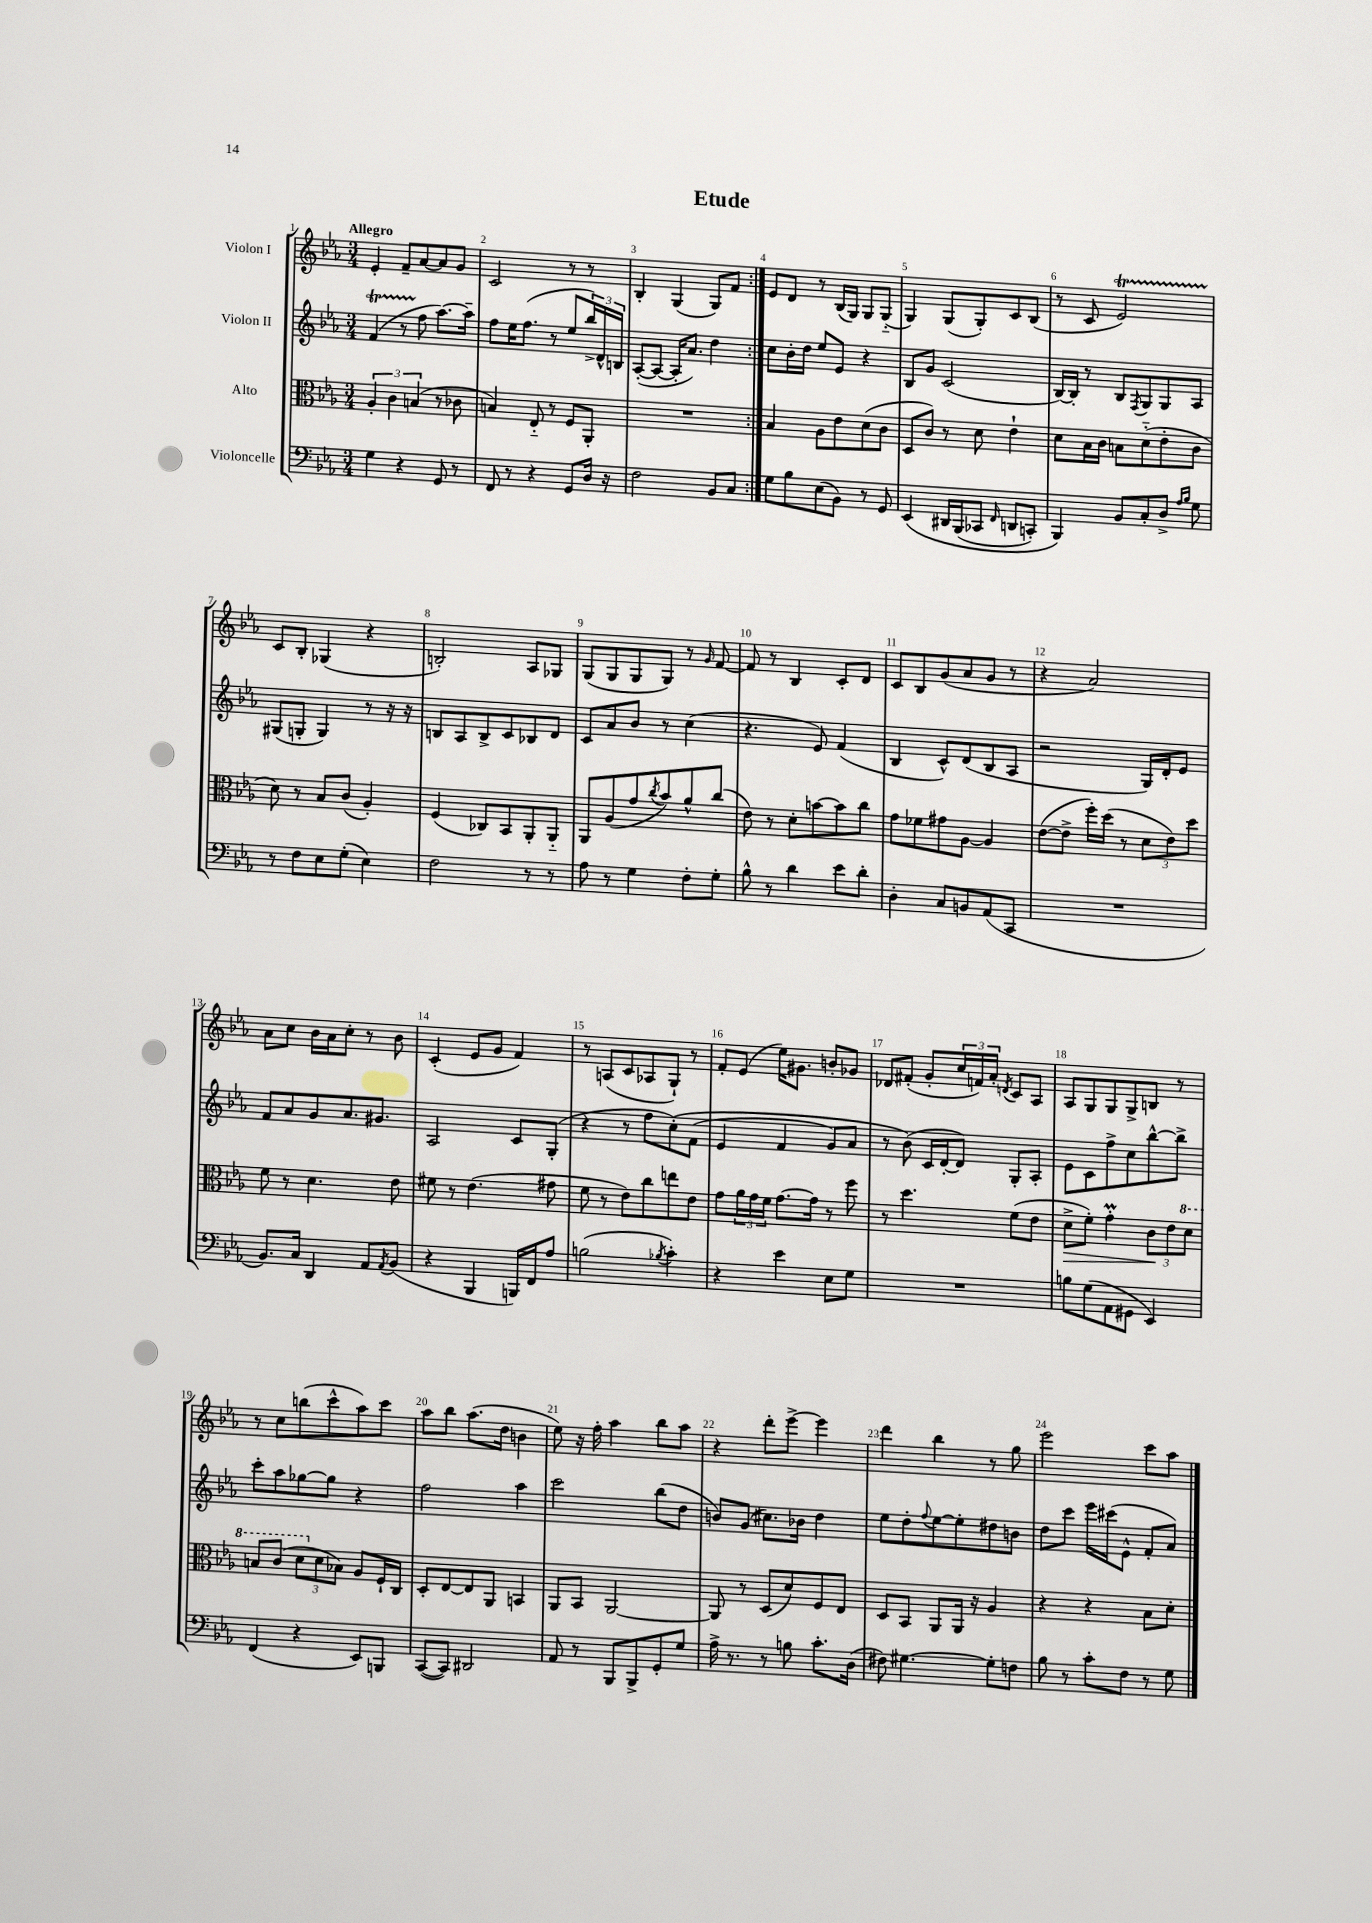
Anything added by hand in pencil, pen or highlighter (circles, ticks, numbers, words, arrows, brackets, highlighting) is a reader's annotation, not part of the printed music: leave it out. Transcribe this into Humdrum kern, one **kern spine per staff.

**kern	**kern	**kern	**kern
*staff4	*staff3	*staff2	*staff1
*clefF4	*clefC3	*clefG2	*clefG2
*k[b-e-a-]	*k[b-e-a-]	*k[b-e-a-]	*k[b-e-a-]
*M3/4	*M3/4	*M3/4	*M3/4
4G	6A-'	(4f	4e-'
.	6c	.	.
4r	.	8r	8f~
.	(6B	.	.
.	.	8ff	[8a-
8GG	8r	[8.aa-)	8a-]
8r	8c-	.	8g
.	.	16aa-~]	.
=	=	=	=
8FF	4B)	8ff	2c
8r	.	16ee-	.
.	.	(8.ff	.
4r	8E-'~	.	.
.	8r	8r	.
8GG	8F	8ee-	8r
16D	8AA-'	24bb-^)	8r
.	.	24d^^	.
16r	.	.	.
.	.	24B	.
=	=	=	=
2F	2.r	([8A-'	4B-'
.	.	8A-_	.
.	.	16A-']	(4G
.	.	8.a-)	.
8BB-	.	4dd	8G)
8C	.	.	8f
=:|!	=:|!	=:|!	=:|!
8G	4B-	8cc	8e-
8B-	.	16b-'	8d
.	.	16dd	.
(8E-	8A-	8ee-	8r
8BB-)	8e-	8e-	(16B-
.	.	.	16G)
8r	(8d	4r	8G
8GG	8c	.	(8G'~
=	=	=	=
&(4EE-	8D	8B-	4G)
.	8c)	8g	.
16DD#	8r	(2c	(8G
(16BBB-	.	.	.
8CC-	8d	.	8G')
16qqFF	.	.	.
8DD	4e-`	.	8c
8CC')	.	.	(8B-
=	=	=	=
4BBB-&)	8d	[16B-)	8r
.	.	16B-']	.
.	16B-	8r	8c
.	16c	.	.
8BB-	8B	8B-	2e-)
.	.	8qF	.
8C'	(8d'~	8G	.
8D^	8e-'	8G	.
16qqA-	.	.	.
16qqB-	.	.	.
8G	8c	8A-	.
=	=	=	=
8r	8d)	(8G#	8c
8F	8r	8G'	8B-'
8E-	8B-	4G)	(4G-
(8G'	(8c	.	.
4E-)	4A-')	8r	4r
.	.	16r	.
.	.	16r	.
=	=	=	=
2F	(4F	8B	2B')
.	.	8A-	.
.	8C-)	8B^	.
.	8BB-	8c	.
8r	8AA-'	8B-	8A-
8r	8AA-'~	8d	8G-
=	=	=	=
8A-	8AA-	8c	(8G
8r	(8A-	8a-	8G
4G	8g	8b-	8G
.	8qcc	.	.
.	8b-)	8r	8G)
8F'	8a-^^	(4cc	8r
.	.	.	16qqg
8G'	(8cc	.	[8f
=	=	=	=
8B-^^	8e-)	4.r	8f]
8r	8r	.	8r
4d	8d'	.	4B-
.	[8b	8e-)	.
8e-	8b]	(4f	8c'
8d'	8cc	.	8d
=	=	=	=
4D'	8g	4B-	8c
.	8f-	.	8B-
8C	8g#	8c^^)	(8g
8BB	[8A-	(8d	8a-
(8AA-	4A-]	8B-	8g
8CC	.	8A-	8r
=	=	=	=
2.r	([8e-	2r	4r
.	8e-^]	.	.
.	16ff')	.	2a-)
.	(16dd	.	.
.	8r	.	.
.	12d	16G)	.
.	.	16d'	.
.	12e-)	.	.
.	.	8e-	.
.	12dd	.	.
=	=	=	=
8.BB-)	8f	8f	8a-
.	8r	8a-	8cc
16C	.	.	.
4DD	4.d	8g	16b-
.	.	.	16a-
.	.	8.a-	8cc'
8AA-	.	.	8r
.	.	8.g#	.
8qAA-	.	.	.
(8BB-	8e-	.	8b-
=	=	=	=
4r	8f#	2A-	(4c'
.	8r	.	.
4BBB-	(4.e-	.	8e-
.	.	.	8g
16BBB)	.	8c	4f)
16FF	.	.	.
8A-	8g#	(8G'	.
=	=	=	=
(2B	8f	4r	8r
.	8r	.	(8A
.	8e-)	8r	8c
.	8cc	8ff	8A-
8qB-	.	.	.
4c')	8ee	&(8cc')	8G`)
.	8e-	(8f	8r
=	=	=	=
4r	8g	4e-	8f'
.	24a-	.	(8e-
.	24g	.	.
.	24f	.	.
4e-	[8.g	4f	16ee-)
.	.	.	8.g#
.	16g]	.	.
8E-	8r	8g)	8b'
8G	8ff	8a-	8g-
=	=	=	=
2.r	8r	8r	8d-
.	4.dd	(8b-&)	(8f#'
.	.	16c	8g'
.	.	[16d'	.
.	.	8d])	24cc
.	.	.	24f)
.	.	.	24a-'
.	.	.	8qd
.	(8f	8G'	8c
.	8e-	8A-'	8A-
=	=	=	=
8B	8d^	8e-	8A-
(8G	8f')	8c	8G
8AA-	4g'	8ff^	8G
8GG#	.	8cc	8G^
4EE-)	12c	[8bb-^^	8B
.	12e-	.	.
.	.	8bb-^]	8r
.	12dd	.	.
=	=	=	=
(4FF	8b	8ccc'	8r
.	(8cc	8aa-	8cc
4r	12dd	[8gg-	(8bb
.	12d	.	.
.	.	8gg-]	8ccc^^
.	12B-)	.	.
8EE-)	8A-	4r	8aa-)
8BBB	16F`	.	8ccc
.	16C	.	.
=	=	=	=
([8CC	8D'	2ff	8aa-
8CC])	[8E-	.	8bb-
2DD#	8E-]	.	(8.aa-
.	8AA-	.	.
.	.	.	16dd
.	4BB	4aa-	4b
=	=	=	=
8AA-	8AA-	2ccc	8ee-)
8r	8BB-	.	16r
.	.	.	16ff'
8BBB-	[2AA-	.	4aa-
8BBB-^	.	.	.
8GG'	.	(8bb-	8bb-
8G	.	8dd	8aa-
=	=	=	=
16A-^	8AA-]	8b)	4r
8.r	.	.	.
.	8r	(8g	.
8r	(8D	8.cc#)	8ddd'
8B	8d)	.	[8eee-^
.	.	16b-	.
8.c'	8F	4dd	4eee-]
.	8E-	.	.
(16D	.	.	.
=	=	=	=
8F#)	8D	8ee-	4ddd
[4.G#	8BB-	8dd'	.
.	.	8qqff	.
.	8AA-	[8ee-	4bb-
.	16AA-	8ee-']	.
.	16r	.	.
8G#']	4A-	8dd#	8r
8F	.	8b	8gg
=	=	=	=
8B-	4r	8dd	2eee-
8r	.	8ccc	.
8c'	4r	16eee-	.
.	.	(16ccc#	.
8F	.	8e-^^	.
8r	8B-	8f'	8ccc
8G	8d'	8a-)	8aa-
==	==	==	==
*-	*-	*-	*-
